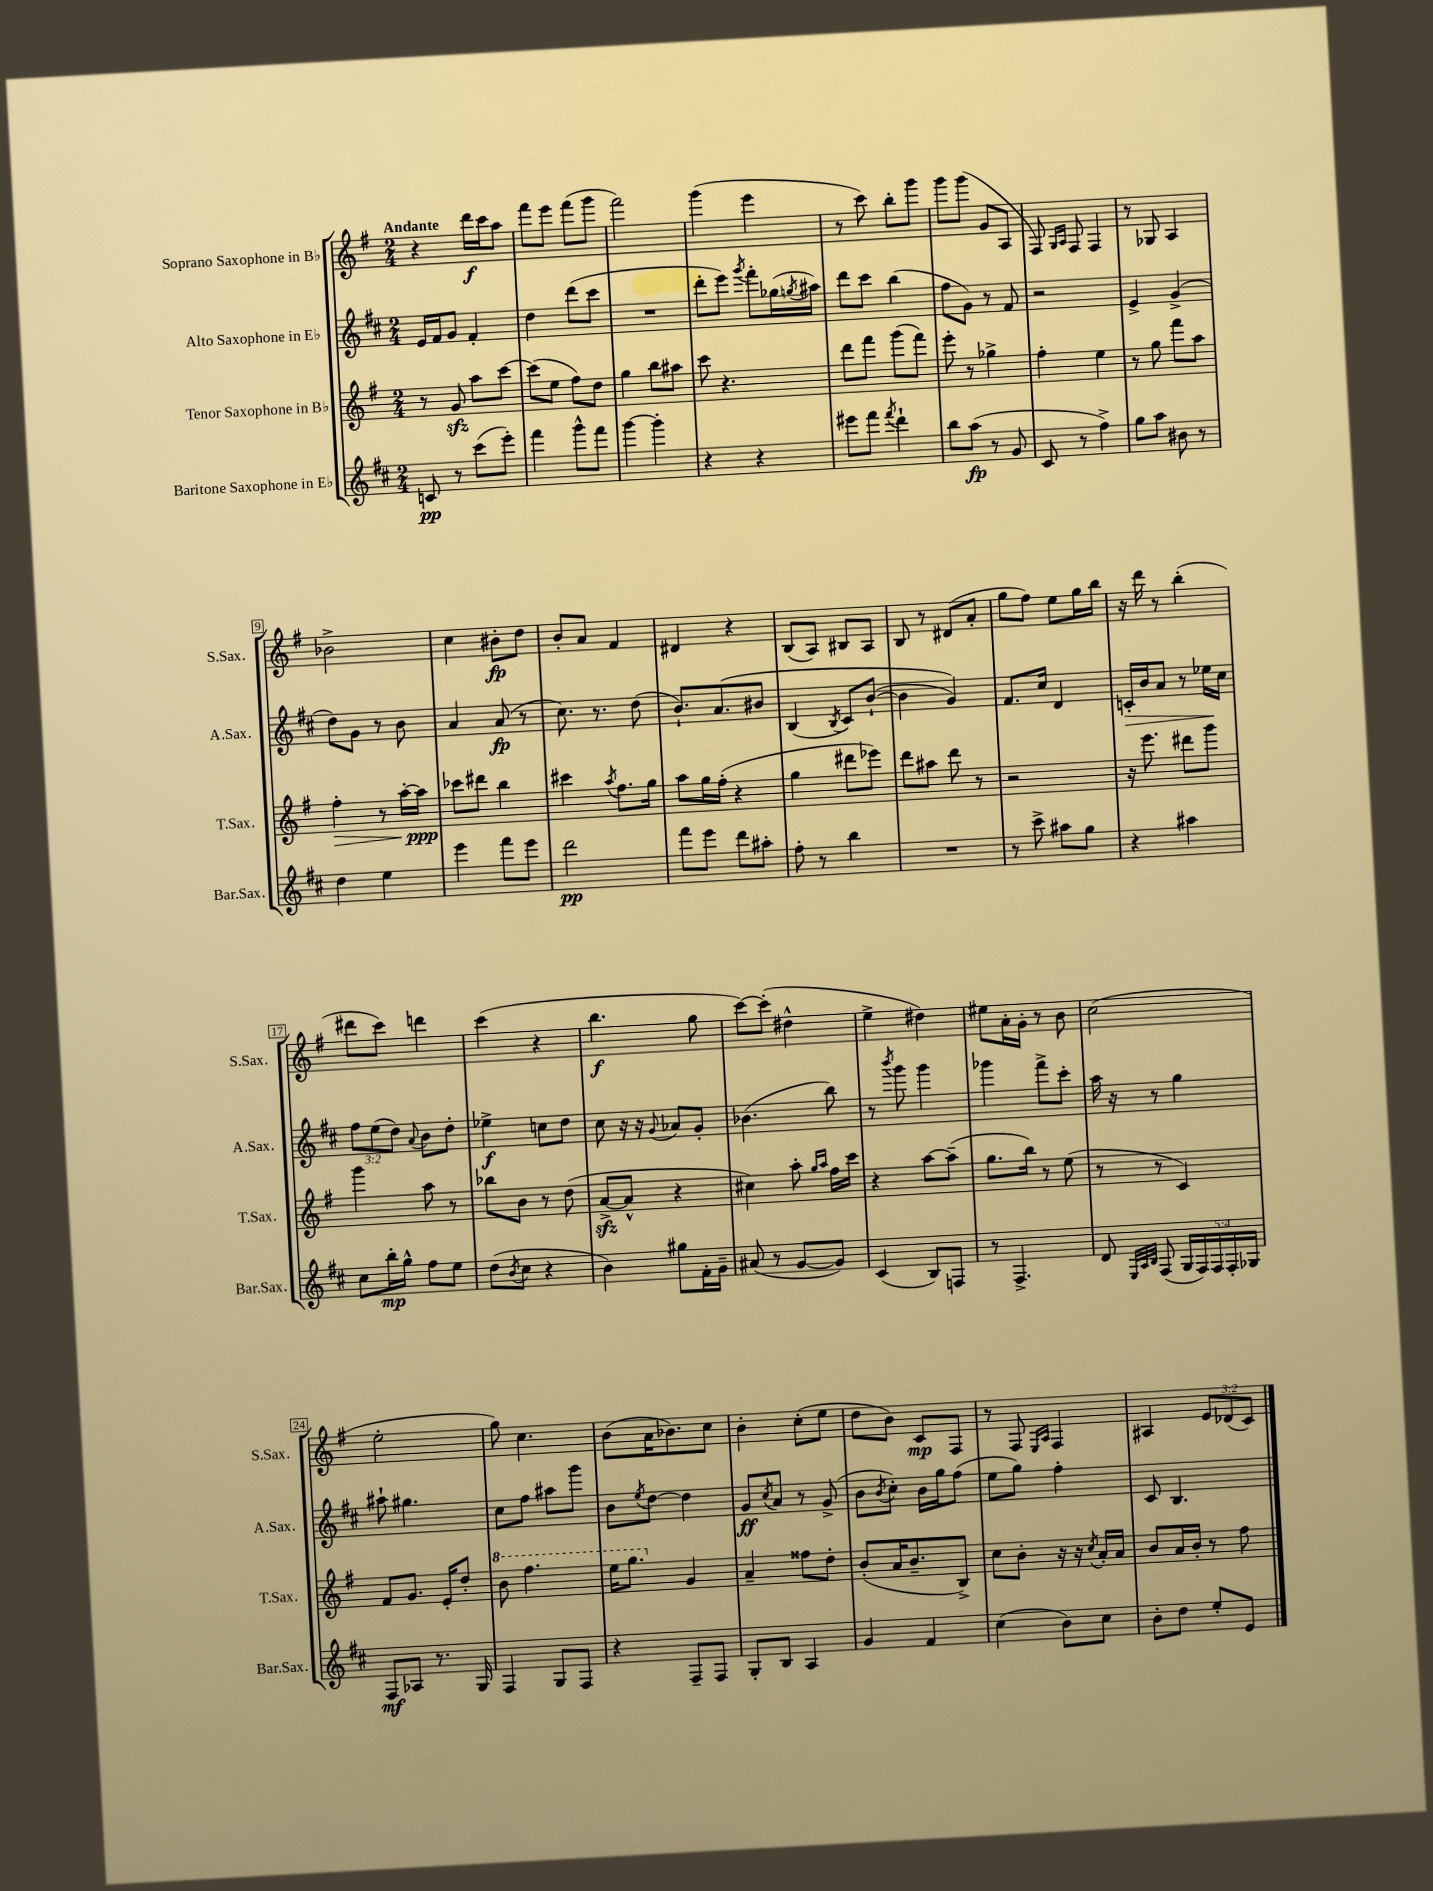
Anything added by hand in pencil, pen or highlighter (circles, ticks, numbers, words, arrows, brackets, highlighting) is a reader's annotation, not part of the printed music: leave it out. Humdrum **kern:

**kern	**kern	**kern	**kern
*staff4	*staff3	*staff2	*staff1
*clefG2	*clefG2	*clefG2	*clefG2
*k[f#c#]	*k[f#]	*k[f#c#]	*k[f#]
*M2/4	*M2/4	*M2/4	*M2/4
8c	8r	16e	4r
.	.	16f#	.
8r	8g	8g	.
(8ccc#	8aa	4f#'	16ddd
.	.	.	16ccc
8eee')	[8ccc	.	8aa
=	=	=	=
4fff#	(8ccc]	4dd	8fff#
.	8ee	.	8eee
8ggg^^	8ff#)	(8ddd	(8fff#
8fff#	8dd	8ccc#	8ggg
=	=	=	=
[4ggg	4gg	2r	2fff#)
4ggg']	8bb	.	.
.	8aa#	.	.
=	=	=	=
4r	8ccc	8ddd'	(4ggg
.	4.r	8eee)	.
.	.	8qggg	.
4r	.	8fff#'	4eee
.	.	(16gg-	.
.	.	8qgg	.
.	.	16aa#)	.
=	=	=	=
8eee#	8ddd	8ddd	8r
8fff#	8fff#	8ccc#	8ccc)
8qfff#	.	.	.
4ddd`	(8ggg	(4bb	8bb'
.	8fff#)	.	8ggg
=	=	=	=
8bb	8eee'	8ff#	8ggg
(8aa	8r	8g)	(8ggg
8r	4gg-^	8r	8g
8g	.	8f#	8A
=	=	=	=
8c#	4ff#'	2r	8F#)
.	.	.	16qqG
.	.	.	16qqA
8r	.	.	8F#
4ff#^)	4ee	.	4F#
=	=	=	=
8gg	8r	4e^	8r
8aa	8gg	.	8G-
8b#	8fff#	(4g^	4A
8r	8aa	.	.
=	=	=	=
4dd	4ff#'	8dd)	2b-^
.	.	8g	.
4ee	8r	8r	.
.	[16aa'	8b	.
.	16aa]	.	.
=	=	=	=
4eee	8ccc-	4a	4cc
.	8ddd#	.	.
8fff#	4bb	(8a	8b#'
8eee	.	8r	8dd
=	=	=	=
2ddd	4ccc#	8.cc#)	8b'
.	.	.	8a
.	.	8.r	.
.	8qaa	.	.
.	8.ff#	.	4f#
.	.	(8dd	.
.	16gg	.	.
=	=	=	=
8fff#	8aa	8.b`)	4d#
8eee	16gg	.	.
.	(16ff#'	&(8.a	.
8ddd	4r	.	4r
8aa#'	.	8b#	.
=	=	=	=
8ff#'	4gg	(4B	(8B
8r	.	.	8A)
.	.	8qB	.
4bb	8ddd#	8c#)	8B#
.	8eee-)	([8b`	8A
=	=	=	=
2r	8ddd	4b]	8B
.	8aa#	.	8r
.	8ddd	4g)&)	(8d#
.	8r	.	8a'
=	=	=	=
8r	2r	8.f#	8gg
8ccc#^	.	.	8ff#)
.	.	16cc#	.
8aa#	.	4d	8ee
8gg	.	.	16gg
.	.	.	16bb
=	=	=	=
4r	16r	16c'	16r
.	8.eee	16b	16ddd
.	.	8a	8r
4aa#	8ddd#	8r	(4bb'
.	8ggg	16ee-	.
.	.	16cc#	.
=	=	=	=
8cc#	4ggg	12ff#	8ddd#
.	.	(12ee	.
16bb'	.	.	8ccc)
.	.	12dd)	.
16gg^^	.	.	.
.	.	8qqa	.
8ff#	8aa	8b	4ddd
8ee	8r	8dd'	.
=	=	=	=
(8dd	8bb-	4ee-^	(4ccc
8qb	.	.	.
8cc#	8b	.	.
4r	8r	8cc	4r
.	(8dd	8dd	.
=	=	=	=
4b)	[8a^	8cc#	4.bb
.	8a^^]	16r	.
.	.	16r	.
.	.	8qqg	.
8gg#	4r	8a-	.
16f#'	.	8g'	8gg
16g~	.	.	.
=	=	=	=
(8a#	4cc#)	(4.b-	[8ccc)
8r	.	.	(8ccc']
[8g	8aa'	.	4dd#^^
.	16qqgg	.	.
.	16qqaa	.	.
8g])	16ff#	8bb)	.
.	16ccc	.	.
=	=	=	=
(4c#	4r	8r	4ee^
.	.	8qbbb	.
.	.	8ggg	.
8B)	[8aa	4ggg	4dd#)
8F	(8aa~]	.	.
=	=	=	=
8r	8.gg	4ggg-	8ee#
4.F#^	.	.	16a'
.	16bb)	.	16g'
.	8r	8fff#^	8r
.	(8ee	8ccc#'	8b
=	=	=	=
8d	8r	16aa	(2cc
.	.	16r	.
32qqE	.	.	.
32qqA	.	.	.
32qqB	.	.	.
(8F#	8r	8r	.
20G	4c)	4gg	.
20F#)	.	.	.
20F#	.	.	.
20F#'	.	.	.
20G-	.	.	.
=	=	=	=
8F#	8f#	8aa#`	2ee'
8A-	8.g	4.gg#	.
8.r	.	.	.
.	16e'	.	.
.	8dd'	.	.
16G	.	.	.
=	=	=	=
4F#	8bb	8cc#	8gg)
.	4.fff#	8ff#	4.cc
8G	.	8aa#	.
8F#	.	8ggg	.
=	=	=	=
4r	16eee	8b	(8b
.	8.ggg	.	.
.	.	8qee	.
.	.	[8dd	16a
.	.	.	8.b-)
8F#~	4g	4dd]	.
8F#	.	.	8cc
=	=	=	=
8G'	4a~	8g	4b'
.	.	8qcc#	.
8B	.	8a	.
4A	8ff##	8r	(8cc'
.	8dd'	(8g^	8ee
=	=	=	=
4g	(8b'	8b	8dd
.	.	8qb	.
.	16a	8cc#')	8b)
.	8.b~	.	.
4f#	.	16b	8c
.	.	16gg	.
.	8B^)	(8ff#	8F#
=	=	=	=
(4cc#	8cc	8ee	8r
.	8b'	8gg)	8F#
.	.	.	16qqE
.	.	.	16qqA
8b)	16r	4ff#'	4F#
.	16r	.	.
.	8qcc	.	.
8cc#	16a'	.	.
.	16a	.	.
=	=	=	=
8b'	8b	8c#	4A#
8dd	16a	4.B	.
.	16b'	.	.
8ee'	8r	.	12e
.	.	.	(12d-
8e	8ff#	.	.
.	.	.	12c)
==	==	==	==
*-	*-	*-	*-
